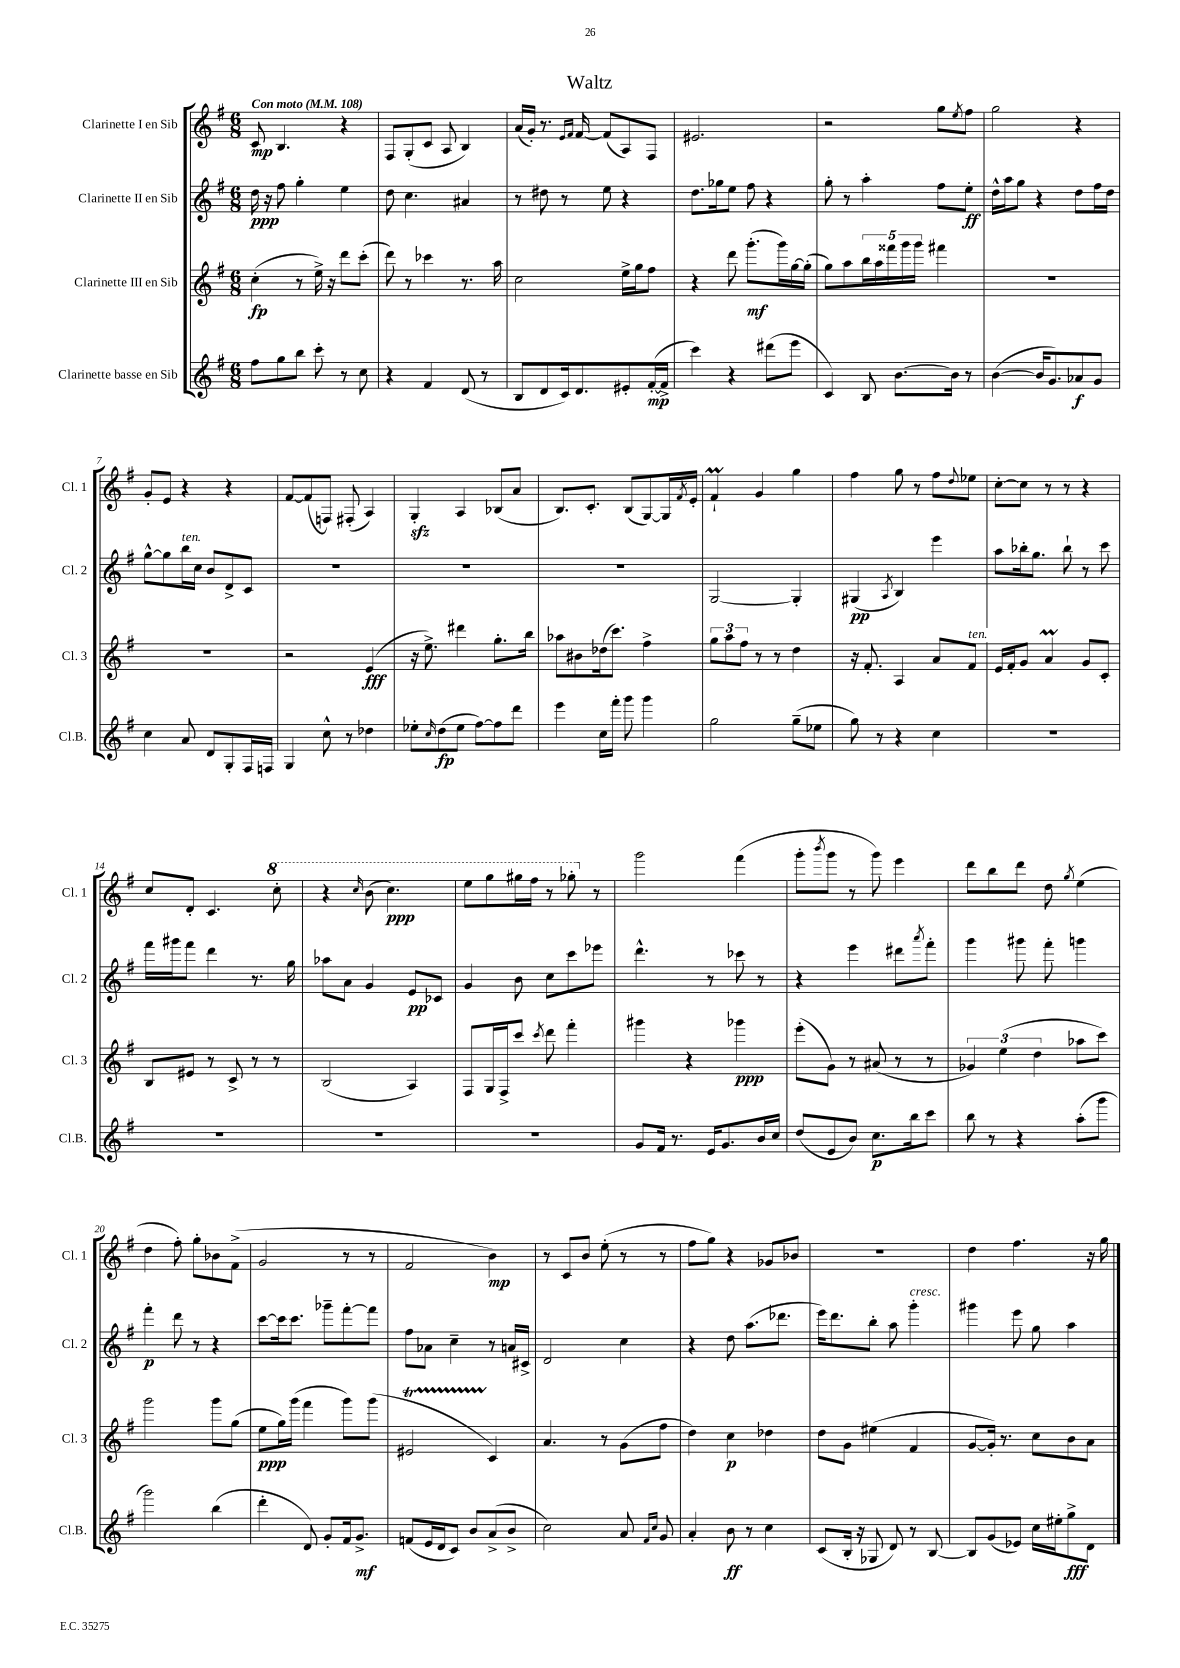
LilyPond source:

\header { title = "Waltz" }
<<
\new StaffGroup <<
\new Staff = "s0" \with { instrumentName = "Clarinette I en Sib" shortInstrumentName = "Cl. 1" } {
    \clef treble \key g \major \numericTimeSignature \time 6/8 \tempo "Con moto" 4 = 108
    c'8\mp b4. r4 |
    fis8 g8-.( c'8 a8 b4) |
    a'16( g'16-.) r8. \grace { e'16 fis'16 } fis'16~ fis'8( a8) fis8 |
    eis'2. |
    r2 g''8 \acciaccatura { e''8 } fis''8 |
    g''2 r4 |
    g'8-. e'8 r4 r4 |
    fis'8~ fis'8( f8) fis8-.( a4) |
    g4-.\sfz a4 bes8( a'8 |
    b8.) c'8.-. b8( g8~) g16 \acciaccatura { fis'8 } e'16-. |
    fis'4-!\prall g'4 g''4 |
    fis''4 g''8 r8 fis''8 \appoggiatura { d''8 } ees''8 |
    c''8~-. c''8 r8 r8 r4 |
    c''8 d'8-. c'4. \ottava #1 c'''8-. |
    r4 \grace { c'''16 } b''8( c'''4.\ppp) |
    e'''8 g'''8 gis'''16 fis'''16 r8 ges'''8-. \ottava #0 r8 |
    g'''2 fis'''4( |
    g'''8-. \acciaccatura { b'''8 } g'''8 r8 g'''8) e'''4 |
    d'''8 b''8 d'''8 d''8 \acciaccatura { g''8 } e''4( |
    d''4 fis''8-.) g''8-. bes'8 fis'8->( |
    g'2 r8 r8 |
    fis'2 b'4\mp) |
    r8 c'8 b'8 e''8-.( r8 r8 |
    fis''8 g''8) r4 ges'8 bes'8 |
    R2. |
    d''4 fis''4. r16 g''16 \bar "|." |
}
\new Staff = "s1" \with { instrumentName = "Clarinette II en Sib" shortInstrumentName = "Cl. 2" } {
    \clef treble \key g \major \numericTimeSignature \time 6/8
    d''16\ppp r16 fis''8 g''4-. e''4 |
    d''8 c''4. ais'4 |
    r8 dis''8 r8 e''8 r4 |
    d''8. ges''16 e''8 fis''8 r4 |
    g''8-. r8 a''4-. fis''8 e''8-.\ff |
    d''16-^ a''16 g''8 r4 d''8 fis''16 d''16 |
    g''8~-^ g''8 b''16^\markup { \italic "ten." } c''16 b'8 d'8-> c'8 |
    R2. |
    R2. |
    R2. |
    g2~ g4-. |
    gis4\pp( \acciaccatura { a8 } b4) e'''4 |
    a''8 bes''16-. g''8. bes''8-! r8 c'''8 |
    fis'''16 gis'''16 fis'''8 d'''4 r8. g''16 |
    aes''8 a'8 g'4 e'8\pp ces'8 |
    g'4 b'8 c''8 c'''8 ees'''8 |
    d'''4.-^ r8 ces'''8 r8 |
    r4 e'''4 dis'''8 \acciaccatura { a'''8 } fis'''8-. |
    g'''4 gis'''8 fis'''8-. g'''4 |
    fis'''4-.\p d'''8 r8 r4 |
    c'''8~ c'''16 c'''8. ges'''8-- fis'''8~-. fis'''8 |
    fis''8 aes'8 c''4-- r8 a'16 cis'16-> |
    d'2 c''4 |
    r4 d''8 a''8.( des'''8. |
    e'''16) d'''8. b''8-. a''8 g'''4-.^\markup { \italic "cresc." } |
    gis'''4 e'''8 g''8 a''4 \bar "|." |
}
\new Staff = "s2" \with { instrumentName = "Clarinette III en Sib" shortInstrumentName = "Cl. 3" } {
    \clef treble \key g \major \numericTimeSignature \time 6/8
    c''4-.\fp( r8 e''16->) r16 d'''8 c'''8-.( |
    d'''8) r8 ces'''4 r8. a''16 |
    c''2 e''16-> g''16 fis''8 |
    r4 d'''8 g'''8.-.\mf( g'''16) g''16~ g''16-.( |
    g''8) a''8 \tuplet 5/4 { b''16 a''16 fisis'''16 g'''16 g'''16 } fis'''4 |
    R2. |
    R2. |
    r2 e'4\fff( |
    r16 e''8.->) dis'''4 g''8.-. b''16 |
    aes''8 bis'8 des''16( c'''8.) fis''4-> |
    \tuplet 3/2 { g''8 a''8 fis''8 } r8 r8 d''4 |
    r16 fis'8.-. a4 a'8 fis'8^\markup { \italic "ten." } |
    e'16 fis'16-. g'8 a'4\prall g'8 c'8-. |
    b8 eis'8 r8 c'8-> r8 r8 |
    b2( a4) |
    fis8 g16 fis16-> c'''8 \acciaccatura { c'''8 } d'''8 fis'''4-. |
    gis'''4 r4 ges'''4\ppp |
    e'''8-.( g'8) r8 ais'8( r8 r8 |
    \tuplet 3/2 { ges'4) e''4( d''4 } aes''8 c'''8) |
    g'''2 g'''8 g''8( |
    e''8\ppp g''16) g'''16( fis'''4 g'''8) g'''8( |
    eis'2\startTrillSpan c'4\stopTrillSpan) |
    a'4. r8 g'8( fis''8 |
    d''4) c''4\p des''4 |
    d''8 g'8 eis''4( fis'4 |
    g'8~ g'16-.) r8. c''8 b'8 a'8 \bar "|." |
}
\new Staff = "s3" \with { instrumentName = "Clarinette basse en Sib" shortInstrumentName = "Cl.B." } {
    \clef treble \key g \major \numericTimeSignature \time 6/8
    fis''8 g''8 b''8 c'''8-. r8 c''8 |
    r4 fis'4 d'8( r8 |
    b8 d'8 c'16) d'8. eis'8-. fis'16~-.\mp( fis'16-> |
    c'''4) r4 dis'''8( e'''8 |
    c'4) b8 b'8.~ b'16 r8 |
    b'4~( b'16 g'8.) aes'8\f g'8 |
    c''4 a'8 d'8 g8-. fis16 f16 |
    g4 c''8-^ r8 des''4 |
    ees''8-. \grace { c''16 } d''8\fp( ees''8 fis''8~) fis''8 d'''8 |
    e'''4 c''16 fis'''16-. g'''8 g'''4 |
    g''2 g''8--( ees''8 |
    g''8) r8 r4 c''4 |
    R2. |
    R2. |
    R2. |
    R2. |
    g'8 fis'16 r8. e'16 g'8. b'16 c''16 |
    d''8( e'8 b'8) c''8.\p b''16 c'''8 |
    b''8 r8 r4 a''8-.( g'''8 |
    g'''2) b''4( |
    d'''4-. d'8) g'8-. fis'16 g'8.->\mf |
    f'8( e'16 d'16 c'8) b'8 a'8->( b'8-> |
    c''2) a'8 \grace { fis'16 c''16 } g'8 |
    a'4-. b'8\ff r8 c''4 |
    c'8( b16-. r16 ges8 d'8) r8 b8~ |
    b8 g'8( ees'8) c''16 eis''16-. g''8->\fff d'8 \bar "|." |
}
>>
>>
